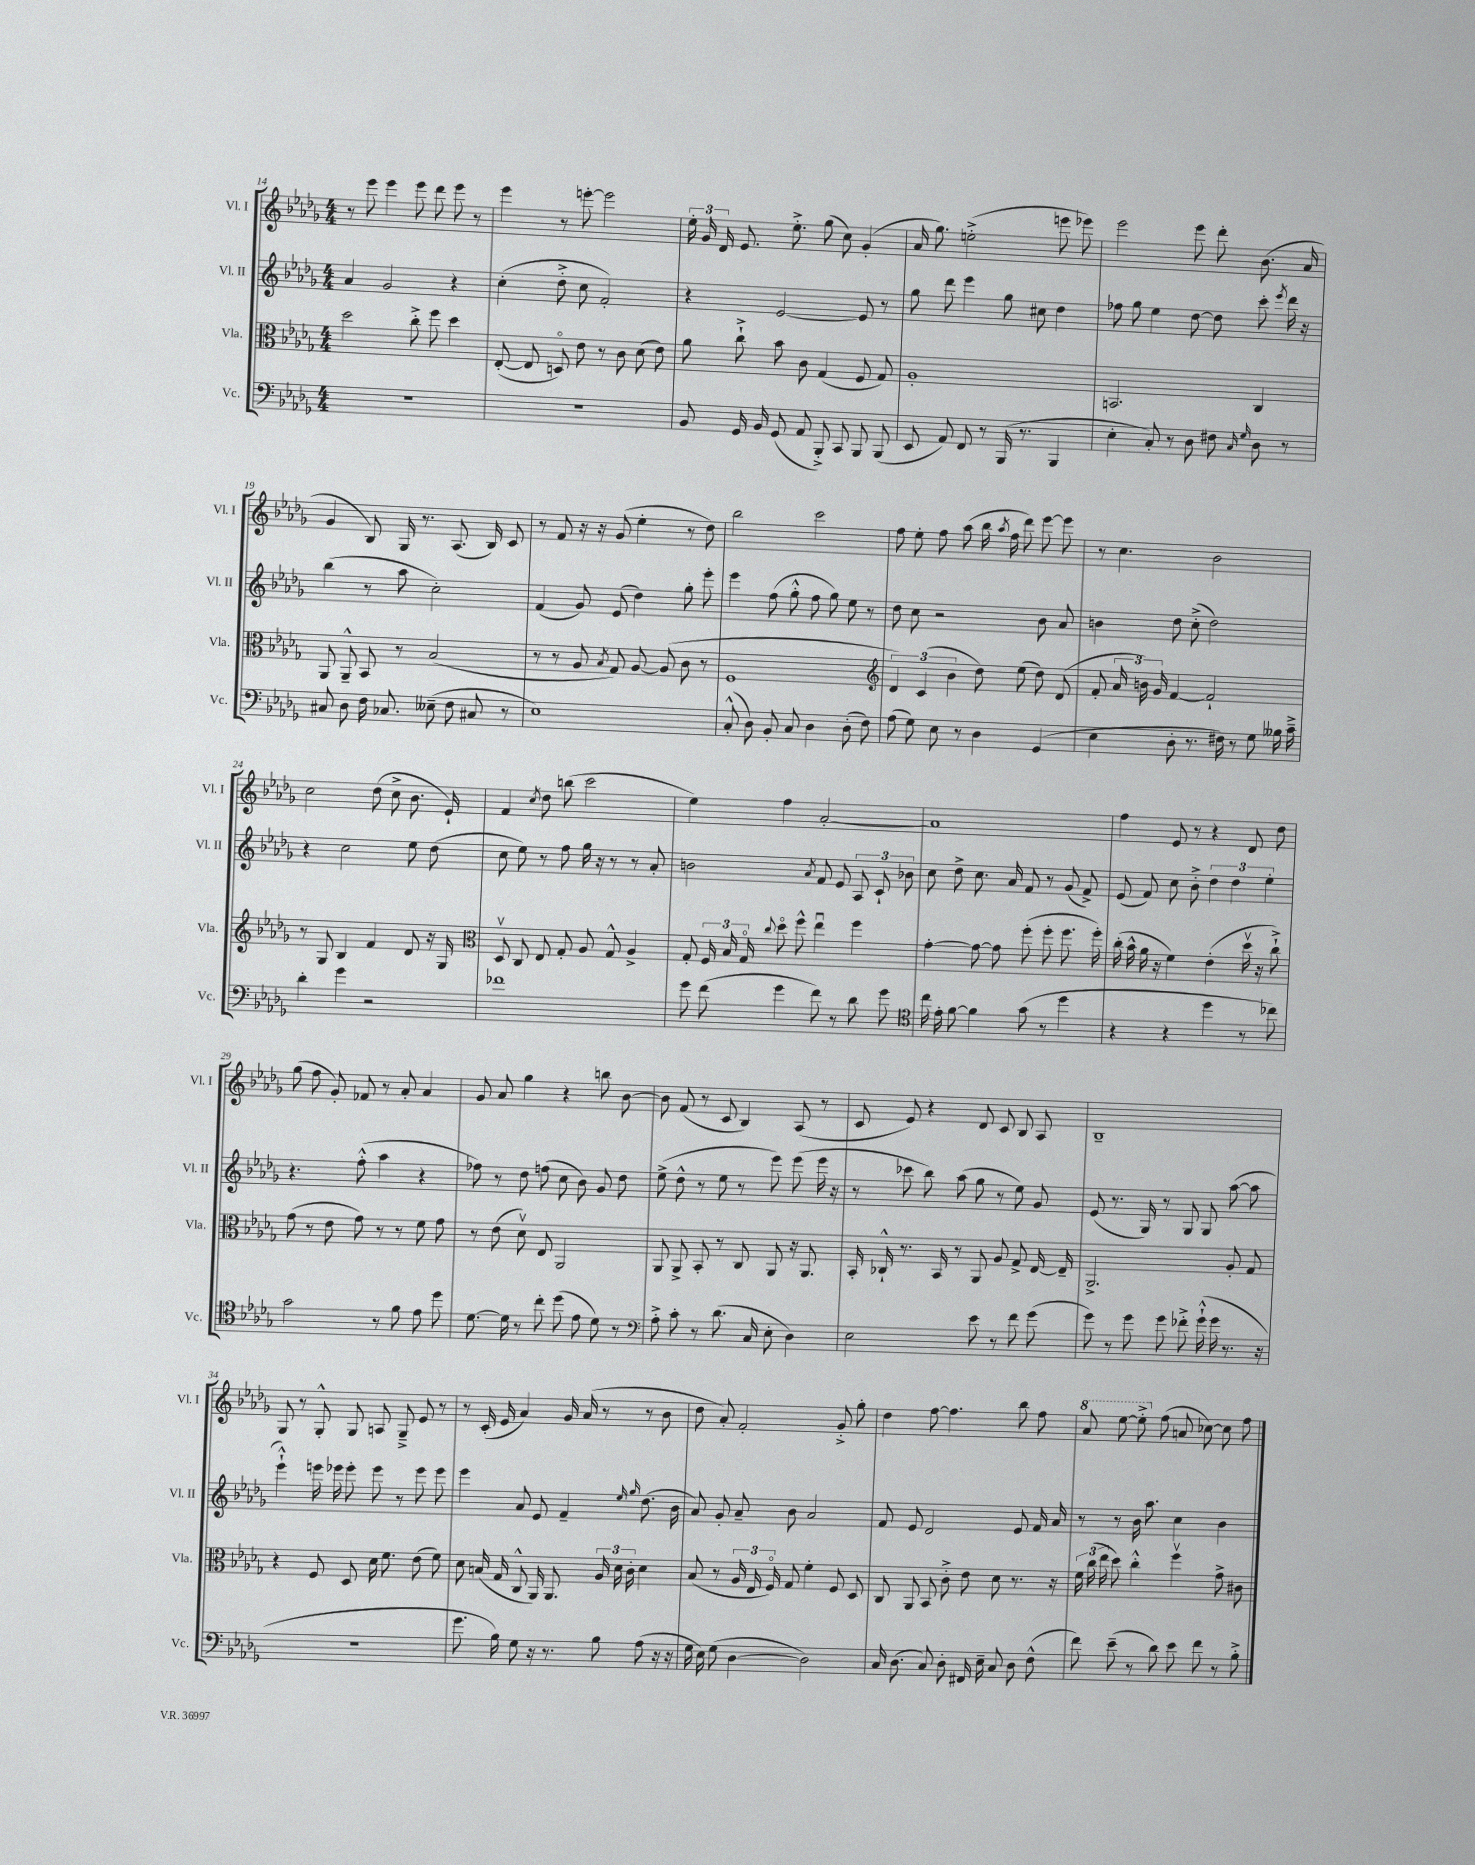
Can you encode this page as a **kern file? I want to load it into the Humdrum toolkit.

**kern	**kern	**kern	**kern
*part4	*part3	*part2	*part1
*staff4	*staff3	*staff2	*staff1
*I"Vc.	*I"Vla.	*I"Vl. II	*I"Vl. I
*I'Vc.	*I'Vla.	*I'Vl. II	*I'Vl. I
*clefF4	*clefC3	*clefG2	*clefG2
*k[b-e-a-d-g-]	*k[b-e-a-d-g-]	*k[b-e-a-d-g-]	*k[b-e-a-d-g-]
*M4/4	*M4/4	*M4/4	*M4/4
=14	=14	=14	=14
1r	2dd-\	4a-/	8r
.	.	.	8eee-\
.	.	2g-/	4eee-\
.	8cc'^\	.	8eee-\
.	8ff\	.	8ddd-\
.	4dd-\	4r	8eee-\
.	.	.	8r
=15	=15	=15	=15
1r	([8E-'/	(4cc'\	4eee-\
.	8E-/]	.	.
.	8Dn/)	8dd-'^\	8r
.	8e-\	8cc\	[8eeen'\
.	8r	2f'/)	2eee\]
.	8c\	.	.
.	(8d-\	.	.
.	8e-\)	.	.
=16	=16	=16	=16
8BB-/	8a-\	4r	24ee-'\
.	.	.	24g-/
.	.	.	24d-/
16GG-/	8cc`^\	.	8.e-/
16BB-/	.	.	.
(8GG-/	8b-\	[2e-/	.
.	.	.	8.ee-'^\
8AA-/	8c\	.	.
8BBB-'^/)	(4G-/	.	(8gg-\
8CC/	.	.	8cc\)
8BBB-/	8F/	8e-/]	(4g-'/
(8BBB-/	8G-/)	8r	.
=17	=17	=17	=17
8EE-/	1A-'	8gg-\	16a-/
.	.	.	8.gg-\)
8AA-/)	.	8ddd-\	.
8FF/	.	4eee-\	(2een'^\
8r	.	.	.
(16BBB-/	.	8gg-\	.
8.r	.	.	.
.	.	8cc#X\	.
4BBB-/	.	4dd-\	8eeen\
.	.	.	8eee-X\)
=18	=18	=18	=18
4E-'\	2.BBn/	8ff-X\	2eee-\
.	.	8gg-\	.
8C'/)	.	4ee-\	.
8r	.	.	.
8D-\	.	[8dd-\	8eee-\
8F#X\	.	8dd-\]	8ddd-'\
16qqC/	.	.	.
16qqG-/	.	.	.
8D-\	4C/	8ccc'\	(8.b-\
.	.	8qeee-/	.
8r	.	16ddd-\	.
.	.	16r	16a-/
!!LO:LB:g=z
=19	=19	=19	=19
8C#X/	8AA-/	(4bb-\	4g-/
8D-\	8AA-~^^/	.	.
16F\	8BB-/	8r	8B-/)
8.C-X/	.	.	.
.	8r	8aa-\	16G-/
.	.	.	8.r
(8E--X~\	(2B-/	2cc'\)	.
8F\	.	.	(8.A-/
8C#X/	.	.	.
.	.	.	16B-/)
8r	.	.	8c/
=20	=20	=20	=20
1E-)	8r	(4f/	8r
.	8r	.	8f/
.	8A-/	8g-/)	16r
.	.	.	16r
.	8qB-/	.	.
.	8G-/)	(8e-/	(8g-/
.	[8A-/	4dd-\)	4ee-'\
.	(8A-/]	.	.
.	8c\	8gg-'\	8r
.	8r	8eee-'\	8dd-\)
=21	=21	=21	=21
(8C'^^/	1F	4eee-\	2bb-\
8D-\)	.	.	.
8BB-'/	.	(8ff\	.
8C/	.	8gg-'^^\	.
4D-\	.	8ff\	2ccc\
.	.	8gg-\)	.
(8D-'\	.	8ee-\	.
8F\)	.	8r	.
=22	=22	=22	=22
*	*clefG2	*	*
(8A-\	6d-/)	8dd-\	8ff\
8G-\)	.	8cc\	8ee-'\
.	(6c/	.	.
8E-\	.	2r	8ff\
.	6b-\	.	.
8r	.	.	(8aa-\
4D-\	8dd-\)	.	16bb-\
.	.	.	8qaa-/
.	.	.	16ff\
.	(8ee-\	.	8ddd-\)
(4GG-/	8dd-\)	8b-\	[8eee-\
.	(8d-/	8a-/	8eee-\]
=23	=23	=23	=23
4E-\	8f'/	4bn\	8r
.	24a-/	.	4.cc\
.	24bn\)	.	.
.	24g-/	.	.
8D-'\	[4f/	8dd-\	.
8.r	.	(8cc'^\	.
.	2f`/]	2dd-\)	2b-\
16F#X\)	.	.	.
8r	.	.	.
8G-\	.	.	.
16B--X\	.	.	.
16c~^\	.	.	.
!!LO:LB:g=z
=24	=24	=24	=24
4d-'\	8r	4r	2cc\
.	8G-/	.	.
4g-\	4B-/	2cc\	.
2r	4f/	.	(8dd-\
.	.	.	8cc^\
.	8d-/	8ee-\	8.b-\
.	16r	(8dd-\	.
.	16G-/	.	16e-`/)
=25	=25	=25	=25
*	*clefC3	*	*
1f-X	8D-v/	8cc\	4f/
.	8C/	8ee-\)	.
.	.	.	8qcc/
.	8E-/	8r	8dd-\
.	8G-'/	8ff\	(8bbn\
.	8A-/	16gg-\	2ccc\
.	.	16r	.
.	8G-^^/	8r	.
.	4A-^/	8r	.
.	.	8a-'/	.
=26	=26	=26	=26
8g-\	8G-'/	2bn\	4ee-\)
(8f\	24F/	.	.
.	24B-/	.	.
.	24G-/	.	.
.	8qqcc/	.	.
4g-\	8dd-\	.	4ff\
.	8ff^^\	.	.
.	.	8qa-/	.
8f\)	4ee-u\	8f/	[2a-'/
8r	.	8e-/	.
8d-\	4ff\	12A-/	.
.	.	12c`/	.
8g-\	.	.	.
.	.	12b-X\	.
=27	=27	=27	=27
*clefC4	*	*	*
16cc\	[4g-'\	8cc\	1a-]
16e-'\	.	.	.
[8f\	.	8dd-^\	.
4f\]	8g-\_	8.cc\	.
.	8g-\]	.	.
.	.	16a-/	.
(8g-\	(8ff'\	8f/	.
8r	8ff'\	8r	.
4dd-\	8.ff\	(8g-/	.
.	.	8f^/)	.
.	16ff'\)	.	.
=28	=28	=28	=28
4r	(16cc'\	(8e-/	4ff\
.	16b-^^\	.	.
.	16a-\	8f/)	.
.	16r	.	.
4r	4f\)	8cc\	8e-/
.	.	8b-'^\	8r
4dd-\	(4e-'\	6dd-\	4r
.	.	6dd-\	.
8r	16dd-v\	.	8d-/
.	16r	.	.
.	.	6ee-'\	.
8cc-X\)	8cc`^\)	.	8dd-\
!!LO:LB:g=z
=29	=29	=29	=29
2g-\	(8g-\	4.r	(8gg-\
.	8r	.	8ff\
.	8e-\	.	8g-'/)
.	8g-\)	(8ff'^^\	8f-X/
8r	8r	4aa-\	8r
8f\	8r	.	8a-'/
8e-\	8f\	4r	4a-/
8dd-\	8g-\	.	.
=30	=30	=30	=30
[8.d-\	8r	8ff-X\)	8g-/
.	(8e-\	8r	8a-/
16d-\]	.	.	.
8r	8d-v\)	8dd-\	4gg-\
8cc'\	8E-/	(8ffn\	.
(8dd-\	2AA-/	8cc\	4r
8e-\	.	8b-\)	.
8d-\)	.	8g-/	8bbn\
8r	.	8dd-\	[8b-\
=31	=31	=31	=31
*clefF4	*	*	*
8A-'^\	8AA-/	(8ee-^\	8b-\]
8c'\	8AA-^/	8dd-^^\	(8f/
8r	8BB-'/	8r	8r
(8.d-\	8r	8ee-\	8c/
.	8C/	8r	4B-/)
16C/	.	.	.
8E-'\	8AA-/	8eee-\)	.
4D-\)	16r	(8eee-\	(8A-/
.	8.AA-/	.	.
.	.	16eee-\	8r
.	.	16r	.
=32	=32	=32	=32
2E-\	16BB-'/	8r	8c/
.	16C-X`^^/	.	.
.	8.r	8ccc-X\	8e-/)
.	.	8bb-\)	4r
.	16BB-/	.	.
.	8r	(8aa-\	.
8e-\	8AA-/	8gg-\	8d-/
8r	8A-/	8r	8c/
8f\	8G-^/	8ee-\)	8B-/
(8g-\	[16E-/	8g-/	8A-/
.	16E-~/]	.	.
=33	=33	=33	=33
8g-\)	2.AA-^/	(8e-/	1B-~
8r	.	8.r	.
8g-\	.	.	.
.	.	16G-/)	.
8g-\	.	8r	.
8f-X'^\	.	8G-/	.
(16g-`^^\	.	8G-/	.
16g-\	.	.	.
8.r	8A-'/	([8aa-\	.
.	8G-/	8aa-\]	.
16r	.	.	.
!!LO:LB:g=z
=34	=34	=34	=34
1r	4r	4eee-`^^\)	8G-/
.	.	.	8r
.	8F/	16eeen\	8G-'^^/
.	.	16eee-X\	.
.	8D-/	8eee-'\	8G-/
.	16d-\	8eee-\	8An/
.	8.f\	.	.
.	.	8r	8G-~^/
.	(8e-\	8eee-\	8e-/
.	8f\)	8eee-\	8r
=35	=35	=35	=35
8.g-\	8d-\	4eee-\	8r
.	(16Bn/	.	(16c'/
16B-\)	16G-/	.	16e-/
8G-\	8C^^/	8a-/	4a-/)
16r	16AA-/)	8e-/	.
8.r	8.AA-/	.	.
.	.	4f~/	16g-/
.	.	.	(16a-/
8B-\	24A-/	.	8r
.	24d-\	.	.
.	24c'\	.	.
.	.	16qqee-/	.
.	.	16qqgg-/	.
(8A-\	4d-\	(8.dd-\	8r
16r	.	.	8b-\
16r	.	16b-\	.
=36	=36	=36	=36
16G-\	(8B-/	8a-/)	8dd-\
16E-\)	.	.	.
(8G-\	8r	8g-'/	8a-'/)
[4D-\	24A-/	8a-~/	2f'/
.	24E-/	.	.
.	24F/)	.	.
.	8G-/	8b-\	.
2D-\])	4f'\	2a-/	.
.	8F/	.	8g-'^/
.	8D-/	.	8gg-'\
=37	=37	=37	=37
16C/	8C/	8f/	4dd-\
(8.D-\	.	.	.
.	8AA-/	8e-/	.
8C/)	8BB-/	2d-/	[8ff\
8D-'\	8c'^\	.	4.ff\]
16FF#X/	8e-\	.	.
16E-~\	.	.	.
8C/	8d-\	.	.
8D-\	8.r	8e-/	8bb-\
(8F^^\	.	16f/	8ff\
.	16r	16a-/	.
=38	=38	=38	=38
*	*	*	*8va
8f\)	24f\	8r	8aa-/
.	(24cc\	.	.
.	24ee-\	.	.
(8e-~\	8dd-\)	8r	[8eee-\
8r	4cc'^^\	16b-\	8eee-'^\]
.	.	8.aa-\	.
*	*	*	*X8va
8d-\)	.	.	(8ff\
8e-\	4ffv\	4cc\	8an/
8f\	.	.	[8cc-X\)
8r	8g-^\	4b-\	8cc-\]
8B-'^\	8c#X\	.	8ff\
==	==	==	==
*-	*-	*-	*-
